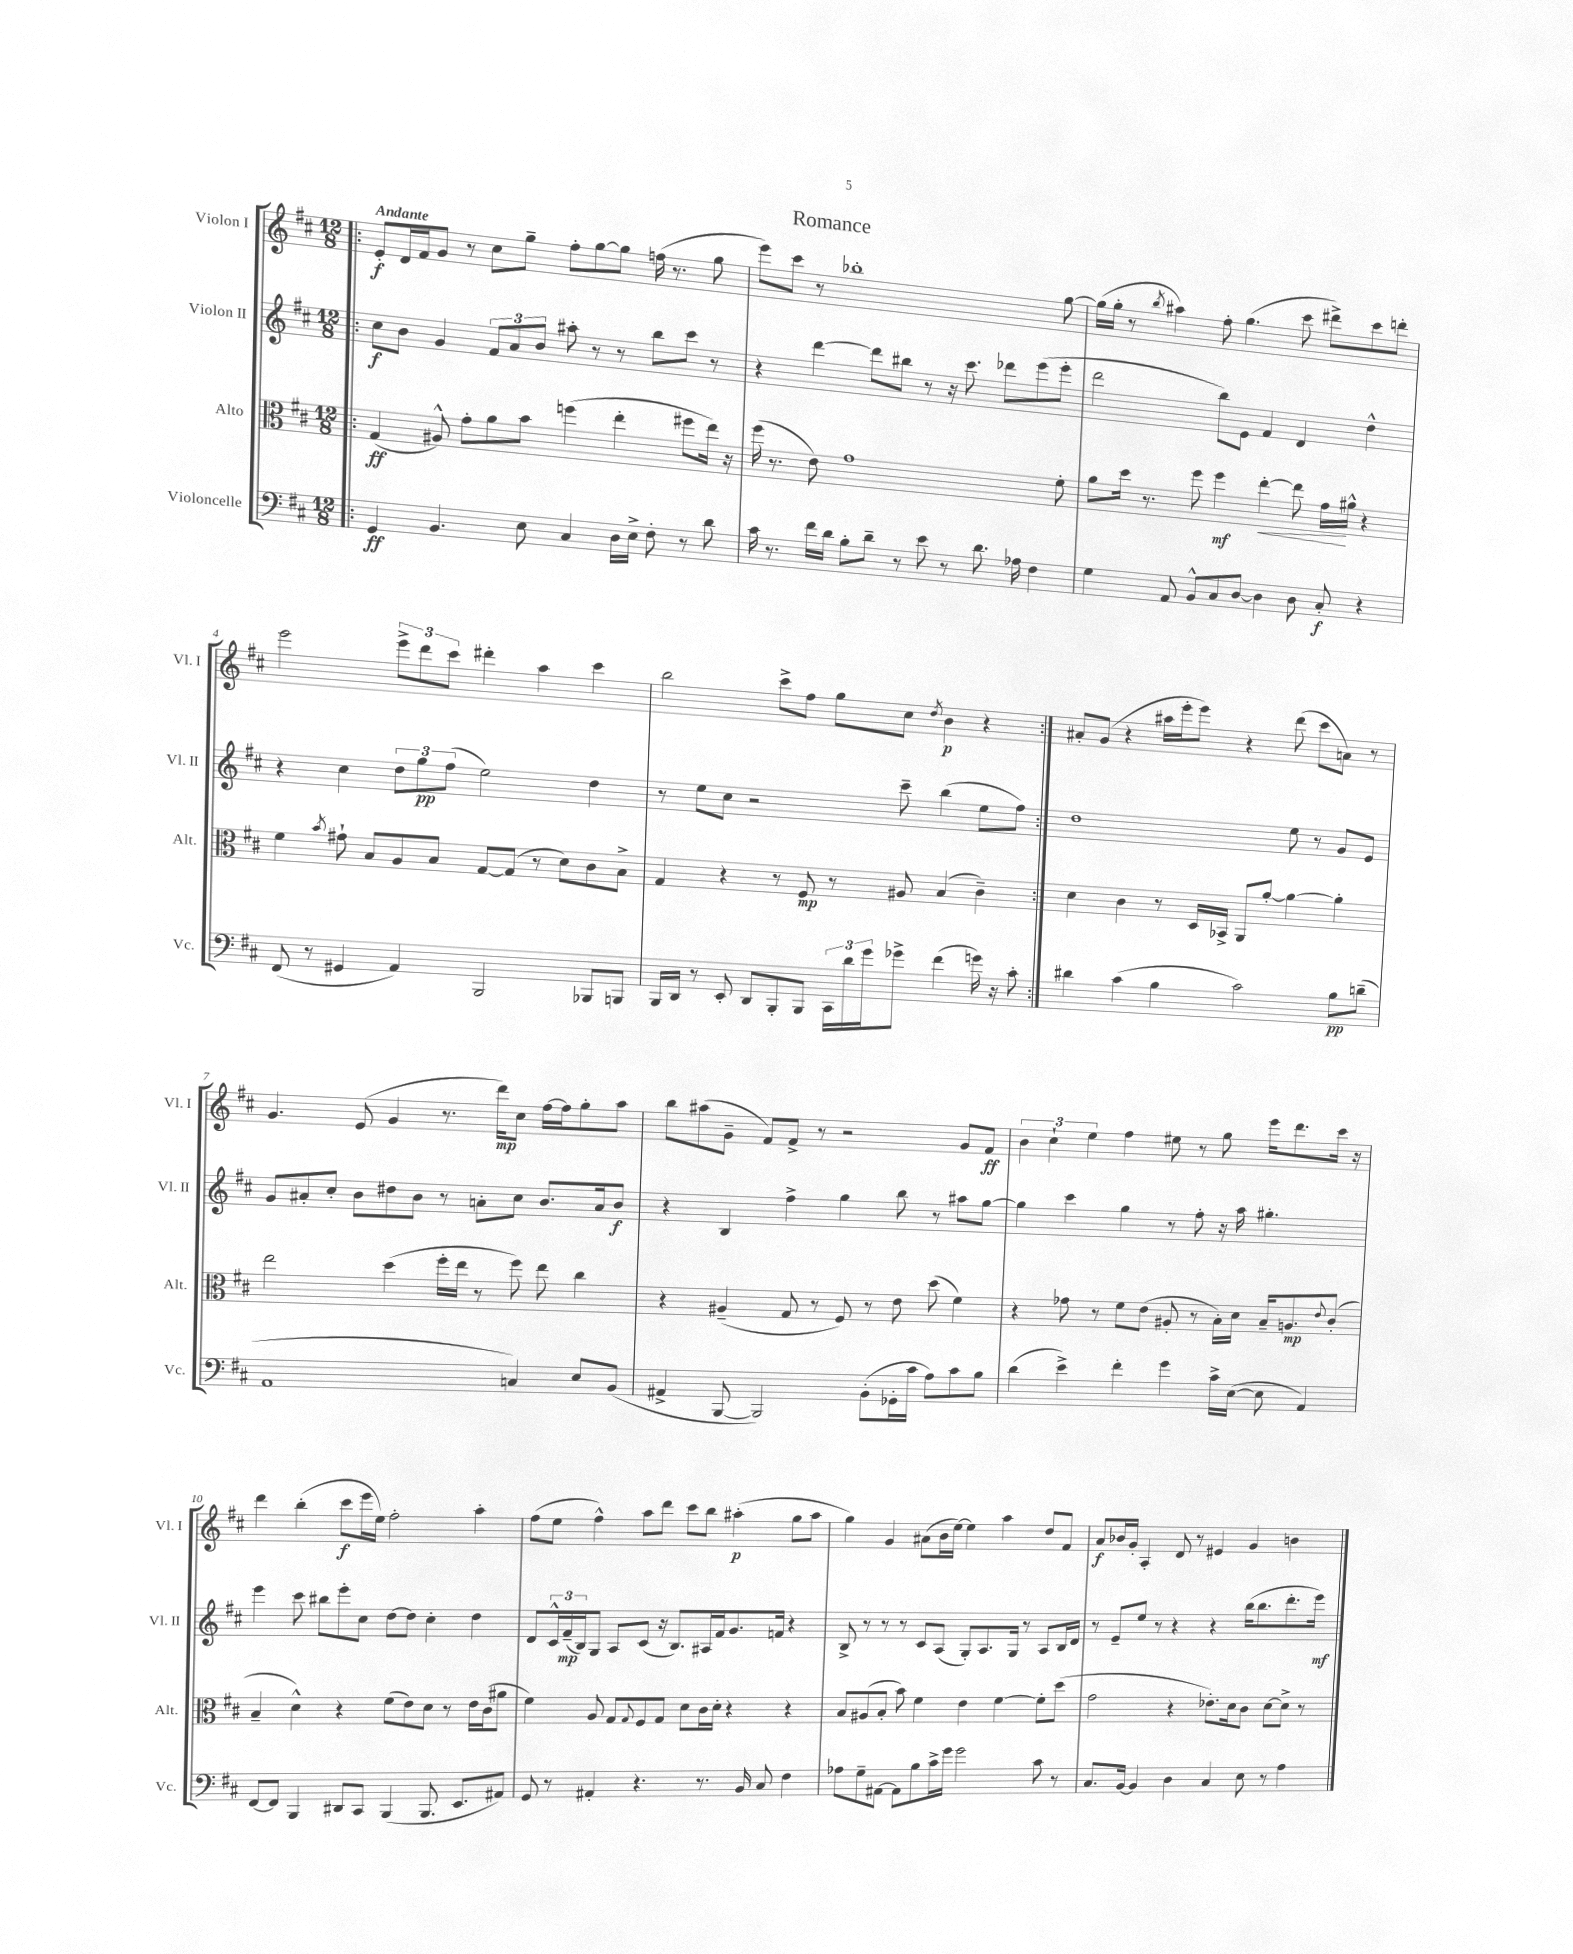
\header { title = "Romance" }
<<
\new StaffGroup <<
\new Staff = "s0" \with { instrumentName = "Violon I" shortInstrumentName = "Vl. I" } {
    \clef treble \key d \major \numericTimeSignature \time 12/8 \tempo "Andante"
    \repeat volta 2 { \bar ".|:" e'8-.\f d'16 fis'16 g'8 r8 cis''8 g''8-- fis''8-. g''8~ g''8 f''16( r8. g''8 |
    e'''8) cis'''8 r8 bes''1-. g''8~ |
    g''16( g''16-. r8 \acciaccatura { b''8 } ais''4) fis''8-. g''4.( cis'''8 dis'''8->) cis'''8 d'''8-. |
    e'''2 \tuplet 3/2 { e'''8-> d'''8 cis'''8 } dis'''4-. a''4 cis'''4 |
    b''2 cis'''8-> fis''8 g''8 cis''8 \acciaccatura { d''8 } b'4\p r4 | }
    ais'8-. g'8( r4 ais''16 e'''16-. e'''8) r4 d'''8( cis'''8 a'8) r8 |
    g'4. e'8( g'4 r8. d'''16\mp) cis''8 fis''16~ fis''16 g''8-. a''8 |
    b''8 ais''8( g'8-- fis'8) fis'8-> r8 r2 g'8 fis'8\ff |
    \tuplet 3/2 { b'4 cis''4-! e''4 } fis''4 eis''8 r8 g''8 e'''16 d'''8. cis'''16 r16 |
    d'''4 b''4-.( cis'''8\f e'''16 e''16) fis''2-. a''4-. |
    fis''8( e''8 fis''4-^) a''8 d'''8 cis'''8 b''8 ais''4-.\p( g''8 ais''8 |
    g''4) g'4 ais'8( b'16 e''16~) e''4 a''4 d''8 fis'8 |
    a'8\f bes'16 g'16-. a4-. d'8 r8 eis'4 g'4 b'4 \bar "|." |
}
\new Staff = "s1" \with { instrumentName = "Violon II" shortInstrumentName = "Vl. II" } {
    \clef treble \key d \major \numericTimeSignature \time 12/8
    \repeat volta 2 { \bar ".|:" cis''8\f b'8 g'4 \tuplet 3/2 { fis'8 a'8 b'8 } ais''8-. r8 r8 b''8 cis'''8 r8 |
    r4 d'''4~ d'''8 bis''8 r8 r16 cis'''8. des'''8 e'''8( e'''8-. |
    d'''2 b''8) e'8 fis'4 d'4 d''4-^ |
    r4 cis''4 \tuplet 3/2 { d''8 g''8\pp fis''8( } e''2) d''4 |
    r8 e''8 cis''8 r2 cis'''8-- b''4( e''8 fis''8) | }
    d''1 e''8 r8 g'8 e'8 |
    g'8 ais'8-. cis''8-. b'8 dis''8 b'8 r8 a'8-. cis''8 b'8. a'16 b'8\f |
    r4 b4 fis''4-> g''4 b''8 r8 ais''8 g''8~ |
    g''4 cis'''4 g''4 r8 fis''8-. r16 a''16 gis''4.-. |
    e'''4 cis'''8 bis''8 e'''8-. cis''8 d''8~ d''8 cis''4-. d''4 |
    d'8 \tuplet 3/2 { cis'16-^ fis'16--\mp( b16) } g8 a8 cis'8( r16 b8.) ais16 fis'16 g'8. f'16 r4 |
    b8-> r8 r8 r8 cis'8 a8( g8-.) a8. g16 r8 a8 b16 d'16 |
    r8 e'8-- e''8 r8 r4 r4 b''16( b''8. d'''8.-. e'''16\mf) \bar "|." |
}
\new Staff = "s2" \with { instrumentName = "Alto" shortInstrumentName = "Alt." } {
    \clef alto \key d \major \numericTimeSignature \time 12/8
    \repeat volta 2 { \bar ".|:" g4\ff( ais8-^) g'8-. a'8 b'8 f''4( e''4-. fis''8 e''16) r16 |
    fis''16( r8. e'8) g'1 fis'8-. |
    a'8 d''16 r8. fis''8 fis''4\mf e''4~-.\< e''8 g'16\! ais'16-^ r4 |
    fis'4 \acciaccatura { b'8 } gis'8-! b8 a8 b8 g8~ g8( r8 d'8) cis'8 b8-> |
    g4 r4 r8 fis8\mp r8 ais8 b4( cis'4--) | }
    d'4 cis'4 r8 d16 bes,16-> a,8 a'8~-. a'4~ a'4-. |
    e''2 d''4( fis''16-. e''16 r8 fis''8) e''8 cis''4 |
    r4 ais4--( g8 r8 fis8) r8 e'8 d''8( fis'4) |
    r4 ges'8 r8 fis'8 e'8( ais8-. r8 b16-.) d'16 b16-- a8.\mp \appoggiatura { e'8 } cis'8-.( |
    b4-- d'4-^) r4 fis'8( e'8) d'8 r8 e'16 cis'16( ais'8 |
    fis'4) a8 g8 \appoggiatura { g8 } fis8 g8 d'8 cis'16 d'16-. r4 r4 |
    b8 ais8( b8-. b'8) fis'4 e'4 fis'4~ fis'8-. d''8( |
    g'2 r4 ees'8.-.) d'16 cis'8 d'8~ d'8-> r8 \bar "|." |
}
\new Staff = "s3" \with { instrumentName = "Violoncelle" shortInstrumentName = "Vc." } {
    \clef bass \key d \major \numericTimeSignature \time 12/8
    \repeat volta 2 { \bar ".|:" g,4\ff b,4. e8 cis4 d16 e16-> fis8-. r8 d'8 |
    cis'16 r8. fis'16 d'16 b8-. d'8-- r8 e'8 r8 d'8. aes16 fis4 |
    g4 a,8 b,8-^ cis8 d8~ d4 d8 cis8-.\f r4 |
    fis,8( r8 gis,4 a,4) b,,2 bes,,8 b,,8 |
    b,,16 d,16 r8 e,8-. d,8 b,,8-. b,,8 \tuplet 3/2 { cis,16 d'16 g'16 } ges'8-> fis'4( g'16) r16 cis'8-. | }
    dis'4 cis'4( b4 cis'2) b8\pp d'8--( |
    a,1 c4) e8 b,8( |
    ais,4-> b,,8~ b,,2) b,8-.( ges,16-. cis'16 a8) cis'8 b8 |
    d'4( e'4->) fis'4-. g'4 cis'16-> e16~( e8 a,4) |
    fis,8~ fis,8 b,,4 dis,8 cis,8 b,,4( b,,8. e,8. ais,8) |
    g,8 r8 ais,4-. r4. r8. b,16 cis8 fis4 |
    aes8 g8-- ais,8~ ais,8 b8 cis'16-> g'16 g'2 cis'8 r8 |
    cis8. b,16~ b,4 d4 cis4 e8 r8 a4 \bar "|." |
}
>>
>>
